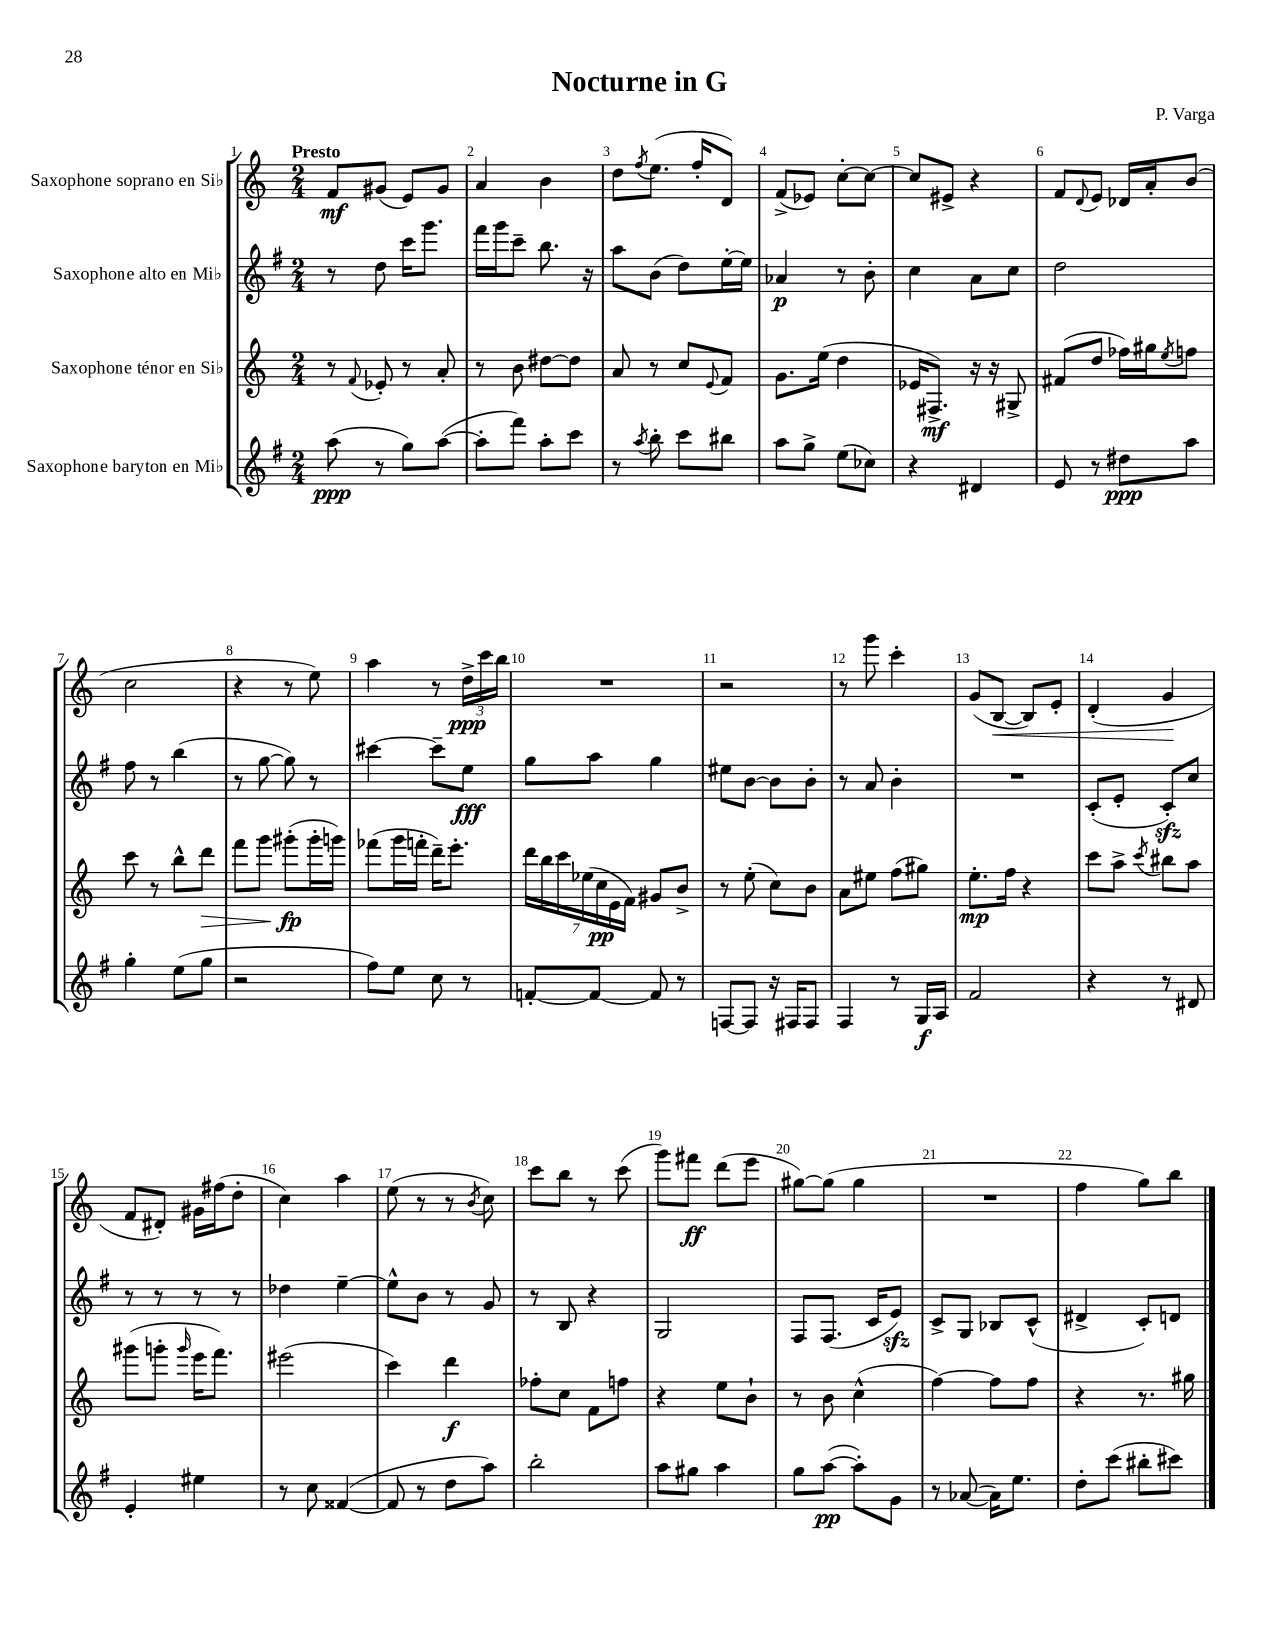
\header { title = "Nocturne in G" composer = "P. Varga" }
<<
\new StaffGroup <<
\new Staff = "s0" \with { instrumentName = "Saxophone soprano en Sib" } {
    \clef treble \key c \major \numericTimeSignature \time 2/4 \tempo "Presto"
    f'8\mf gis'8( e'8) gis'8 |
    a'4 b'4 |
    d''8 \acciaccatura { f''8 } e''8.( f''16-. d'8) |
    f'8->( ees'8) c''8~-. c''8~ |
    c''8 eis'8-> r4 |
    f'8 \appoggiatura { d'8 } e'8 des'16 a'16-. b'8( |
    c''2 |
    r4 r8 e''8) |
    a''4 r8 \tuplet 3/2 { d''16->\ppp c'''16 b''16 } |
    R2 |
    r2 |
    r8 g'''8 c'''4-. |
    g'8( b8~\< b8) e'8-. |
    d'4-.( g'4\! |
    f'8 dis'8-.) gis'16 fis''16( d''8-. |
    c''4) a''4 |
    e''8( r8 r8 \acciaccatura { b'8 } c''8) |
    c'''8 b''8 r8 c'''8( |
    g'''8) fis'''8\ff d'''8( e'''8 |
    gis''8~) gis''8( gis''4 |
    R2 |
    f''4 g''8) b''8 \bar "|." |
}
\new Staff = "s1" \with { instrumentName = "Saxophone alto en Mib" } {
    \clef treble \key g \major \numericTimeSignature \time 2/4
    r8 d''8 c'''16 g'''8. |
    fis'''16 g'''16 c'''8-- b''8. r16 |
    a''8 b'8( d''8) e''16~-. e''16 |
    aes'4\p r8 b'8-. |
    c''4 a'8 c''8 |
    d''2 |
    fis''8 r8 b''4( |
    r8 g''8~ g''8) r8 |
    cis'''4~ cis'''8-- e''8\fff |
    g''8 a''8 g''4 |
    eis''8 b'8~ b'8 b'8-. |
    r8 a'8 b'4-. |
    R2 |
    c'8-.( e'8-. c'8-.\sfz) c''8 |
    r8 r8 r8 r8 |
    des''4 e''4~-- |
    e''8-^ b'8 r8 g'8 |
    r8 b8 r4 |
    g2 |
    fis8 fis8.( c'16 e'8\sfz) |
    c'8-> g8 bes8 c'8-^( |
    dis'4-> c'8-.) d'8 \bar "|." |
}
\new Staff = "s2" \with { instrumentName = "Saxophone ténor en Sib" } {
    \clef treble \key c \major \numericTimeSignature \time 2/4
    r8 \appoggiatura { f'8 } ees'8-. r8 a'8-. |
    r8 b'8 dis''8~ dis''8 |
    a'8 r8 c''8 \appoggiatura { e'8 } f'8 |
    g'8. e''16( d''4 |
    ees'16 fis8.->\mf) r16 r16 gis8-> |
    fis'8( d''8 fes''16) gis''16 \acciaccatura { e''8 } f''8 |
    c'''8 r8 b''8-^ d'''8\> |
    f'''8 g'''8 gis'''8-.\fp\!( gis'''16-. g'''16) |
    fes'''8( g'''16 f'''16-. d'''16--) e'''8.-. |
    \tuplet 7/4 { d'''16 b''16 c'''16 ees''16( c''16\pp e'16 f'16) } gis'8 b'8-> |
    r8 e''8-.( c''8) b'8 |
    a'8 eis''8 f''8( gis''8) |
    e''8.-.\mp f''16 r4 |
    c'''8 a''8-> \acciaccatura { c'''8 } bis''8 a''8 |
    gis'''8( g'''8-. \grace { g'''16 } e'''16 f'''8.) |
    eis'''2( |
    c'''4) d'''4\f |
    fes''8-. c''8 f'8 f''8 |
    r4 e''8 b'8-! |
    r8 b'8 c''4-^( |
    f''4~) f''8 f''8 |
    r4 r8. gis''16 \bar "|." |
}
\new Staff = "s3" \with { instrumentName = "Saxophone baryton en Mib" } {
    \clef treble \key g \major \numericTimeSignature \time 2/4
    a''8\ppp( r8 g''8) a''8~( |
    a''8-. fis'''8) a''8-. c'''8 |
    r8 \acciaccatura { a''8 } b''8-. c'''8 bis''8 |
    a''8 g''8-> e''8( ces''8) |
    r4 dis'4 |
    e'8 r8 dis''8\ppp a''8 |
    g''4-. e''8( g''8 |
    r2 |
    fis''8) e''8 c''8 r8 |
    f'8~-. f'8~ f'8 r8 |
    f8~ f8 r16 fis16 fis8 |
    fis4 r8 g16\f a16 |
    fis'2 |
    r4 r8 dis'8 |
    e'4-. eis''4 |
    r8 c''8 fisis'4~( |
    fisis'8 r8 d''8 a''8) |
    b''2-. |
    a''8 gis''8 a''4 |
    g''8 a''8~\pp( a''8-.) g'8 |
    r8 aes'8~( aes'16) e''8. |
    d''8-. c'''8( bis''8-. cis'''8) \bar "|." |
}
>>
>>
\layout { \context { \Score \override BarNumber.break-visibility = ##(#f #t #t) barNumberVisibility = #all-bar-numbers-visible } }
